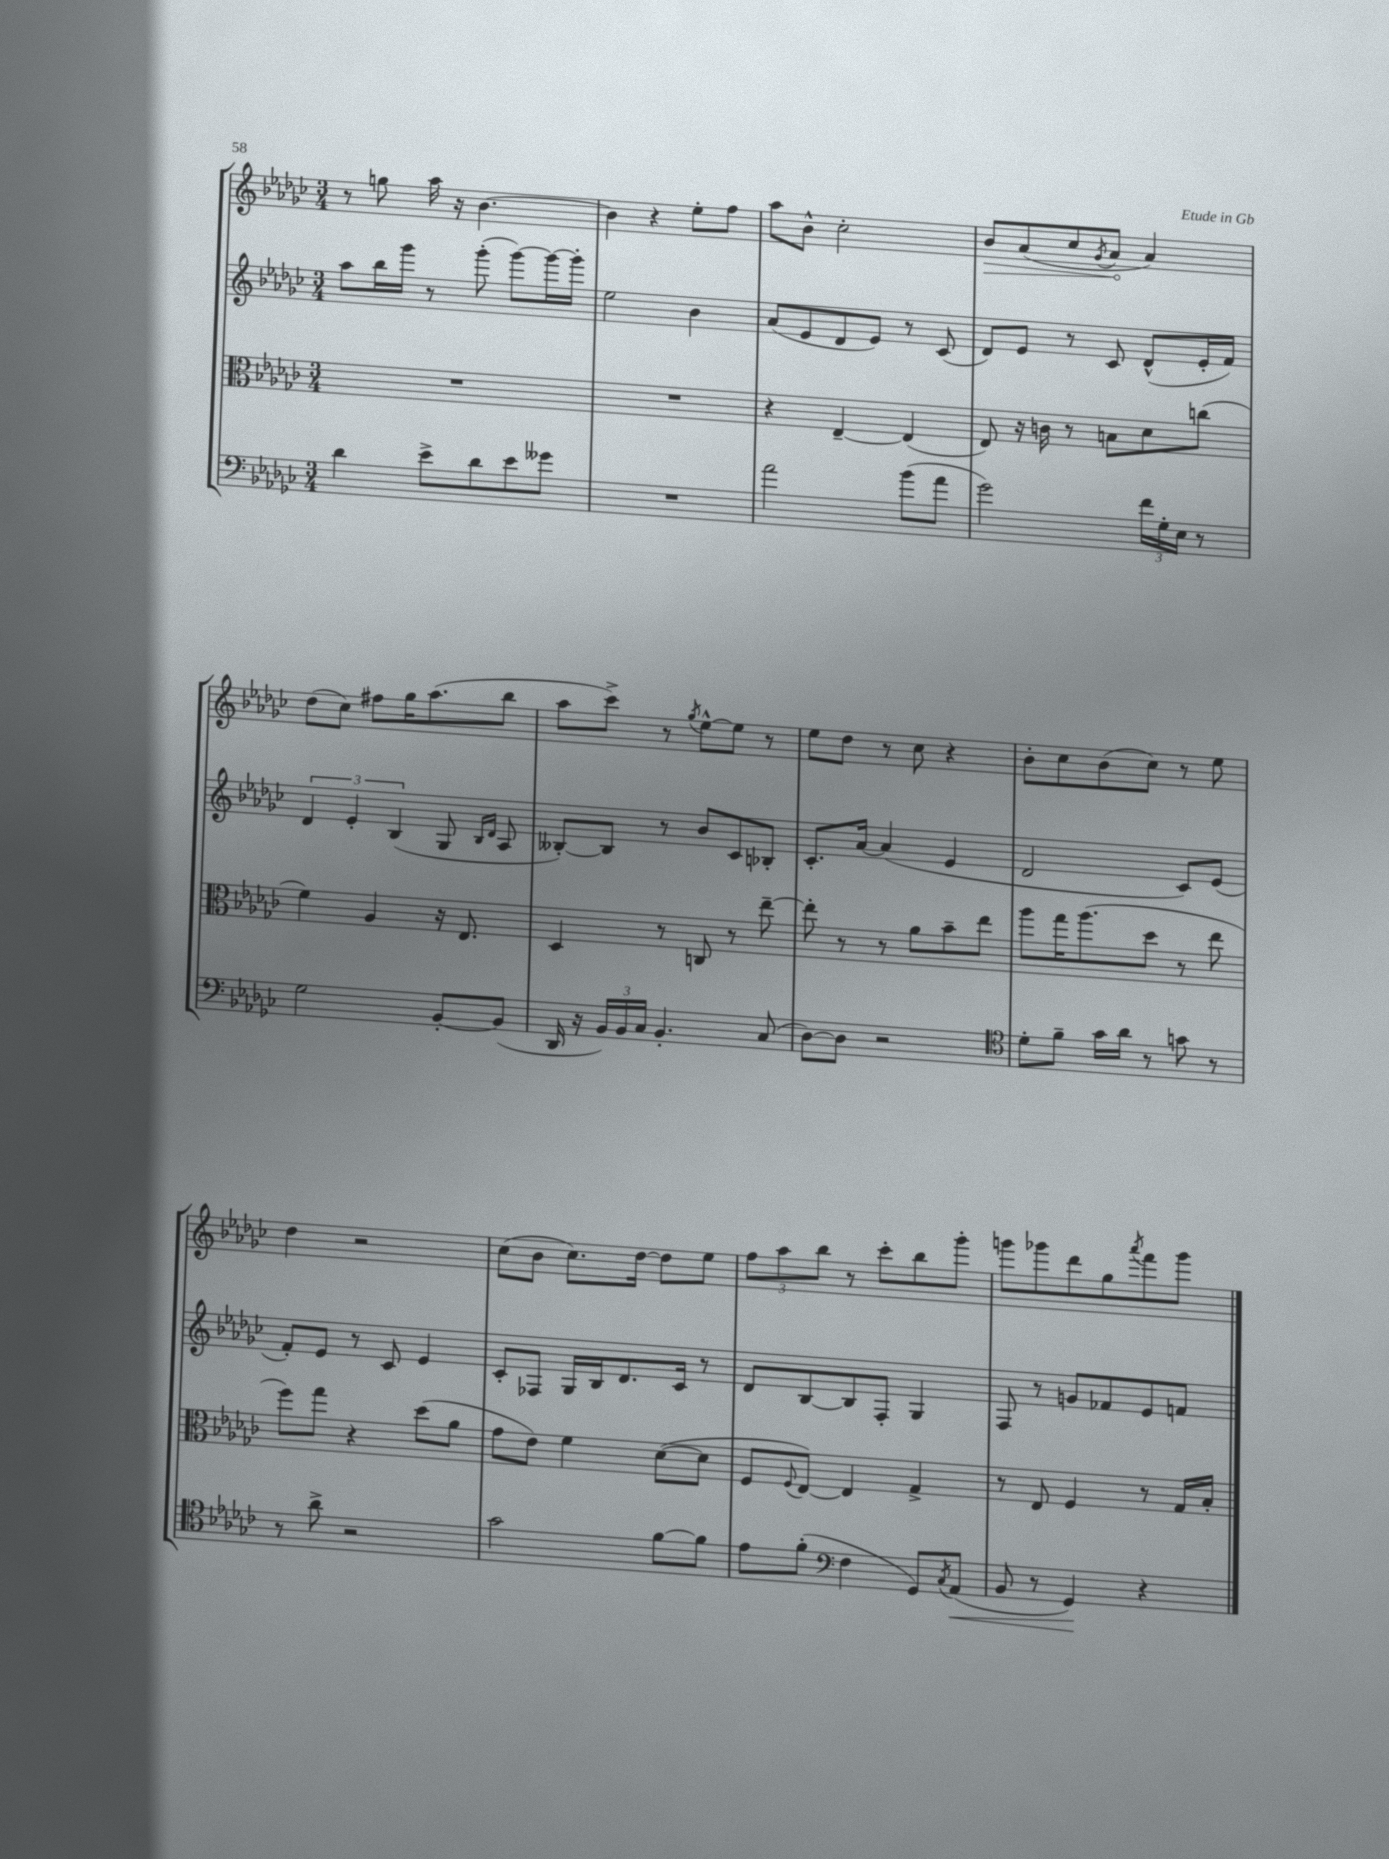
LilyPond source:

<<
\new StaffGroup <<
\new Staff = "s0" {
    \clef treble \key ges \major \numericTimeSignature \time 3/4
    r8 g''8 aes''16 r16 bes'4.~ |
    bes'4 r4 ees''8-. f''8 |
    aes''8 bes'8-^ ces''2-. |
    \once \override Hairpin.circled-tip = ##t bes'8\> aes'8( ces''8 \acciaccatura { ges'8 } aes'8\! aes'4) |
    des''8( ces''8) fis''8 ges''16 aes''8.( bes''8 |
    aes''8 ces'''8->) r8 \acciaccatura { ges''8 } ees''8~-^ ees''8 r8 |
    ees''8 des''8 r8 ces''8 r4 |
    bes'8-. ces''8 bes'8( ces''8) r8 ees''8 |
    des''4 r2 |
    ces''8( bes'8 ces''8.) des''16~ des''8 ees''8 |
    \tuplet 3/2 { f''8 aes''8 bes''8 } r8 ces'''8-. bes''8 ges'''8-. |
    g'''8 ges'''8 des'''8 ges''8 \acciaccatura { aes'''8 } f'''8 ges'''8 \bar "|." |
}
\new Staff = "s1" {
    \clef treble \key ges \major \numericTimeSignature \time 3/4
    aes''8 bes''16 ges'''16 r8 ges'''8-.( ges'''8~) ges'''16~ ges'''16-. |
    ees''2 bes'4 |
    aes'8( ees'8 des'8 ees'8) r8 ces'8( |
    des'8) ees'8 r8 ces'8 des'8-^( ees'16-. f'16) |
    \tuplet 3/2 { des'4 ees'4-. bes4( } ges8 \grace { bes16 des'16 } aes8 |
    beses8~-.) beses8 r8 bes'8 ces'8 bes8-. |
    ces'8.-. aes'16~ aes'4( ees'4 |
    des'2 ces'8) ees'8( |
    f'8-.) ees'8 r8 ces'8 ees'4 |
    ces'8-. fes8 ges16 bes16 des'8. ces'16 r8 |
    des'8 bes8~ bes8 f8-. ges4 |
    f8 r8 g'8 fes'8 ees'8 f'8 \bar "|." |
}
\new Staff = "s2" {
    \clef alto \key ges \major \numericTimeSignature \time 3/4
    R2. |
    R2. |
    r4 ees4~-- ees4( |
    ees8) r16 c'16 r8 b8 des'8 c''8( |
    f'4) aes4 r16 ees8. |
    des4 r8 c8 r8 ees''8~-- |
    ees''8-. r8 r8 aes'8 bes'8-- ees''8 |
    aes''8 ges''16 aes''8.( des''8 r8 ees''8 |
    f''8) ges''8 r4 des''8( aes'8 |
    ges'8 ees'8) f'4 des'8~( des'8 |
    f8 \appoggiatura { f8 } ees8~) ees4 ges4-> |
    r8 ees8 f4 r8 ges16 bes16-. \bar "|." |
}
\new Staff = "s3" {
    \clef bass \key ges \major \numericTimeSignature \time 3/4
    des'4 ees'8-> des'8 ees'8 geses'8 |
    R2. |
    aes'2 bes'8( aes'8 |
    ges'2) \tuplet 3/2 { f'16 ges16-. ees16 } r8 |
    ges2 bes,8~-. bes,8( |
    des,16 r16 \tuplet 3/2 { bes,16) bes,16 ces16 } bes,4.-. ces8( |
    des8~) des8 r2 |
    \clef tenor des'8-. f'8-- ges'16 aes'16 r8 g'8 r8 |
    r8 aes'8-> r2 |
    ges'2 f'8~ f'8 |
    ees'8 f'8-.( \clef bass f4 ges,8) \acciaccatura { ces8 } aes,8\<( |
    bes,8 r8 ges,4\!) r4 \bar "|." |
}
>>
>>
\layout { \context { \Score \remove "Bar_number_engraver" } }
